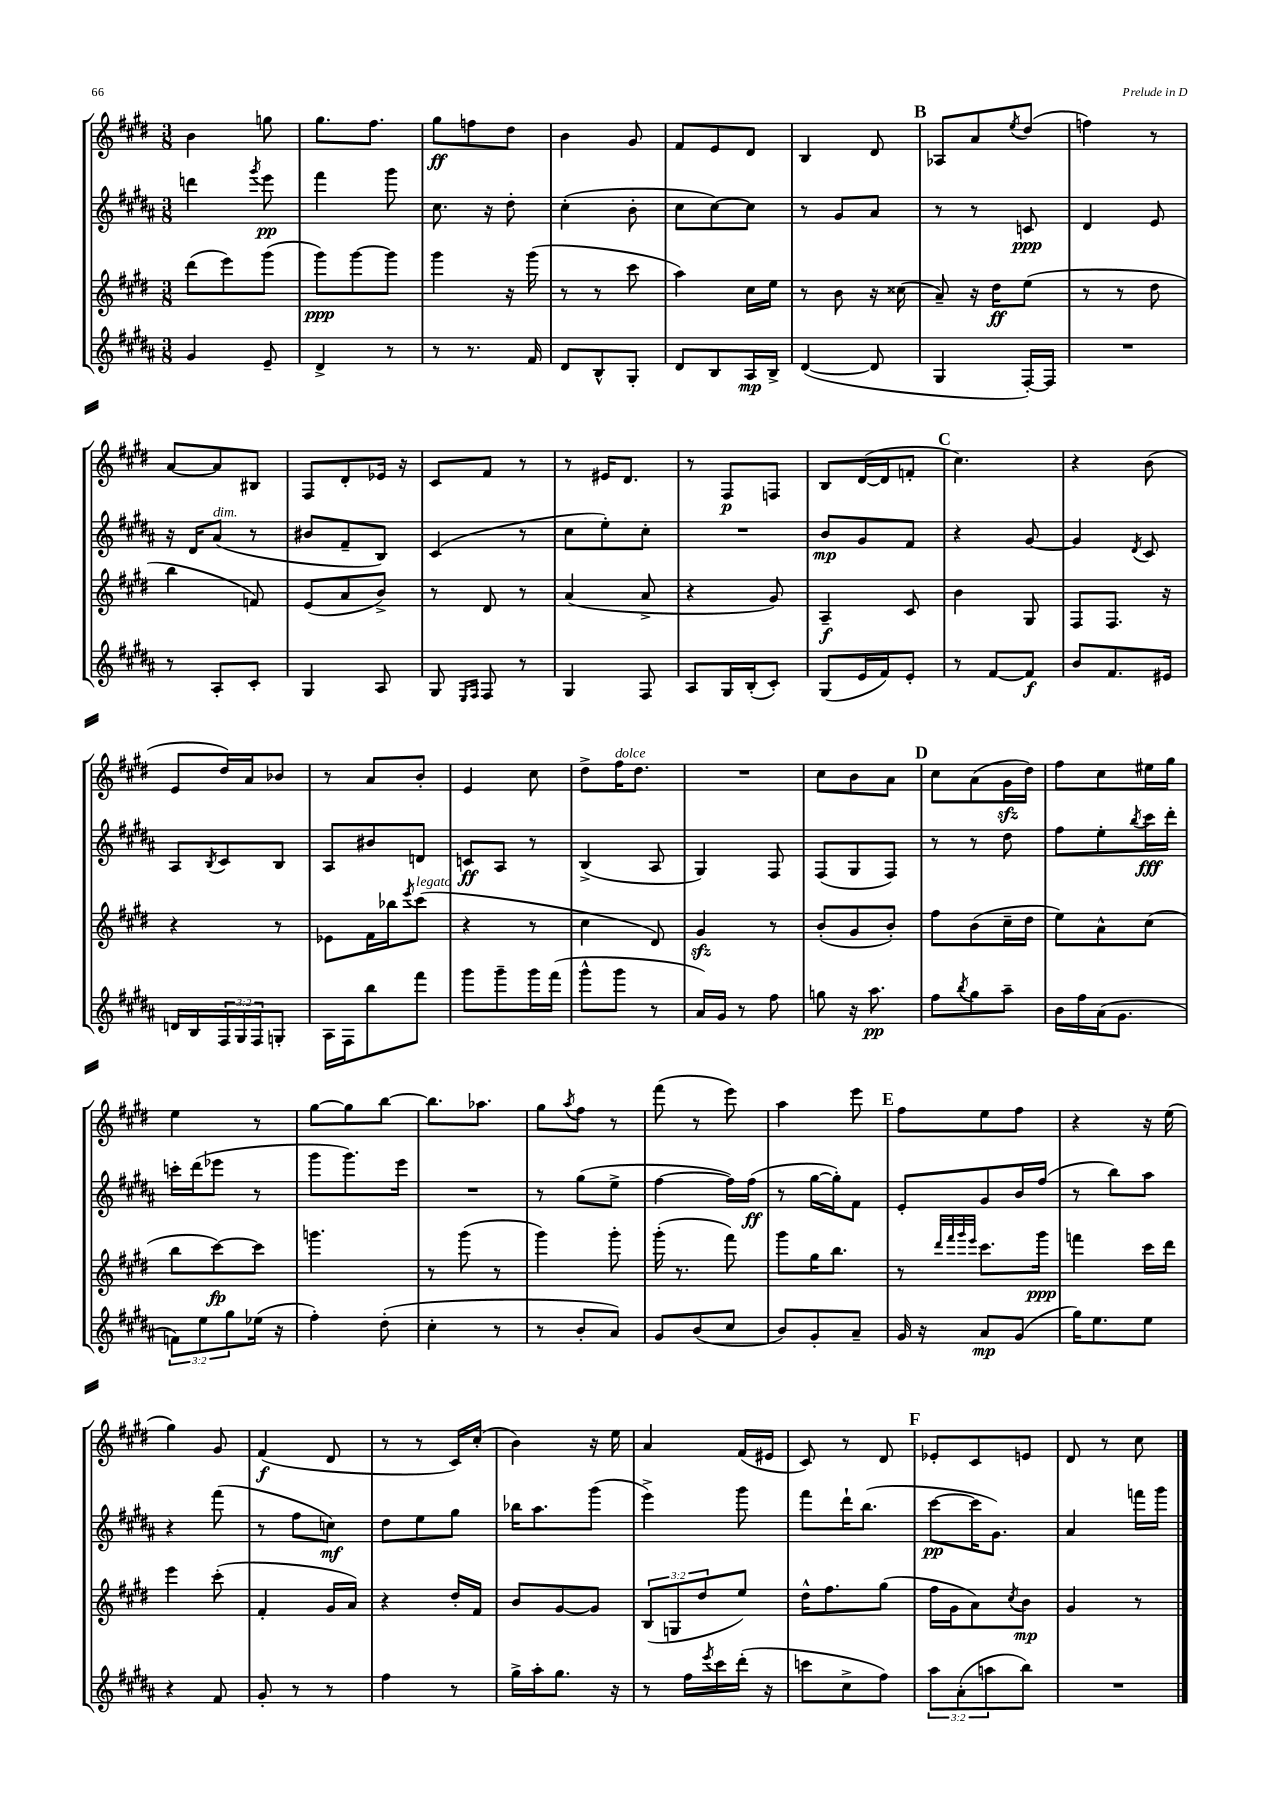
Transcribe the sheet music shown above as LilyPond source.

<<
\new StaffGroup <<
\new Staff = "s0" {
    \clef treble \key e \major \numericTimeSignature \time 3/8
    b'4 g''8 |
    gis''8. fis''8. |
    gis''8\ff f''8 dis''8 |
    b'4 gis'8 |
    fis'8 e'8 dis'8 |
    b4 dis'8 |
    \mark \markup { \bold "B" } aes8 a'8 \acciaccatura { e''8 } dis''8( |
    f''4) r8 |
    a'8~ a'8 bis8 |
    fis8 dis'8-. ees'16 r16 |
    cis'8 fis'8 r8 |
    r8 eis'16 dis'8. |
    r8 fis8\p f8 |
    b8 dis'16~( dis'16 f'8-. |
    \mark \markup { \bold "C" } cis''4.) |
    r4 b'8( |
    e'8 dis''16) a'16 bes'8 |
    r8 a'8 b'8-. |
    e'4 cis''8 |
    dis''8-> fis''16^\markup { \italic "dolce" } dis''8. |
    R4. |
    cis''8 b'8 a'8 |
    \mark \markup { \bold "D" } cis''8 a'8( gis'16\sfz dis''16) |
    fis''8 cis''8 eis''16 gis''16 |
    e''4 r8 |
    gis''8~ gis''8 b''8~ |
    b''8. aes''8. |
    gis''8 \acciaccatura { a''8 } fis''8 r8 |
    fis'''8( r8 e'''8) |
    a''4 e'''8 |
    \mark \markup { \bold "E" } fis''8 e''8 fis''8 |
    r4 r16 e''16( |
    gis''4) gis'8 |
    fis'4\f( dis'8 |
    r8 r8 cis'16) cis''16-.( |
    b'4) r16 e''16 |
    a'4 fis'16( eis'16 |
    cis'8) r8 dis'8 |
    \mark \markup { \bold "F" } ees'8-. cis'8 e'8 |
    dis'8 r8 cis''8 \bar "|." |
}
\new Staff = "s1" {
    \clef treble \key b \major \numericTimeSignature \time 3/8
    d'''4 \acciaccatura { gis'''8 } e'''8\pp |
    fis'''4 gis'''8 |
    cis''8. r16 dis''8-. |
    cis''4-.( b'8-. |
    cis''8 cis''8~) cis''8 |
    r8 gis'8 ais'8 |
    \mark \markup { \bold "B" } r8 r8 c'8\ppp |
    dis'4 e'8 |
    r16 dis'16 ais'8^\markup { \italic "dim." }( r8 |
    bis'8 fis'8-- b8) |
    cis'4( r8 |
    cis''8 e''8-.) cis''8-. |
    R4. |
    b'8\mp gis'8 fis'8 |
    \mark \markup { \bold "C" } r4 gis'8~ |
    gis'4 \acciaccatura { dis'8 } cis'8 |
    ais8 \acciaccatura { b8 } cis'8 b8 |
    ais8 bis'8 d'8 |
    c'8\ff ais8 r8 |
    b4->( ais8 |
    gis4) fis8 |
    fis8( gis8 fis8) |
    \mark \markup { \bold "D" } r8 r8 dis''8 |
    fis''8 e''8-. \acciaccatura { b''8 } cis'''16\fff dis'''16-. |
    c'''16-. dis'''16( ees'''8 r8 |
    gis'''8 gis'''8.) e'''16 |
    R4. |
    r8 gis''8( e''8-> |
    fis''4~ fis''16) fis''16\ff( |
    r8 gis''16~ gis''16-.) fis'8 |
    \mark \markup { \bold "E" } e'8-. gis'8 b'16 fis''16( |
    r8 b''8) ais''8 |
    r4 fis'''8( |
    r8 fis''8 c''8\mf) |
    dis''8 e''8 gis''8 |
    bes''16 ais''8. gis'''8( |
    e'''4->) gis'''8 |
    fis'''8 dis'''16-! b''8.( |
    \mark \markup { \bold "F" } cis'''8~\pp cis'''16 gis'8.) |
    ais'4 f'''16 gis'''16 \bar "|." |
}
\new Staff = "s2" {
    \clef treble \key e \major \numericTimeSignature \time 3/8 \override Staff.TupletNumber.text = #tuplet-number::calc-fraction-text
    dis'''8( e'''8) gis'''8( |
    gis'''8\ppp) gis'''8~ gis'''8 |
    gis'''4 r16 gis'''16( |
    r8 r8 cis'''8 |
    a''4) cis''16 e''16 |
    r8 b'8 r16 cisis''16( |
    \mark \markup { \bold "B" } a'8--) r16 dis''16\ff e''8( |
    r8 r8 dis''8 |
    b''4 f'8) |
    e'8( a'8 b'8->) |
    r8 dis'8 r8 |
    a'4( a'8-> |
    r4 gis'8) |
    a4--\f cis'8 |
    \mark \markup { \bold "C" } b'4 gis8 |
    fis8 fis8. r16 |
    r4 r8 |
    ees'8 fis'16 bes''16 \acciaccatura { e'''8 } cis'''8^\markup { \italic "legato" }( |
    r4 r8 |
    cis''4 dis'8) |
    gis'4\sfz r8 |
    b'8-.( gis'8 b'8-.) |
    \mark \markup { \bold "D" } fis''8 b'8( cis''16-- dis''16 |
    e''8) a'8-^ cis''8( |
    b''8 cis'''8~\fp) cis'''8 |
    g'''4. |
    r8 gis'''8( r8 |
    gis'''4) gis'''8-. |
    gis'''16-.( r8. fis'''8) |
    gis'''8 gis''16 b''8. |
    \mark \markup { \bold "E" } r8 \grace { dis'''32 fis'''32 gis'''32 e'''32 } cis'''8. gis'''16\ppp |
    f'''4 cis'''16 dis'''16 |
    e'''4 cis'''8-.( |
    fis'4-. gis'16 a'16) |
    r4 dis''16-. fis'16 |
    b'8 gis'8~ gis'8 |
    \tuplet 3/2 { b8( g8 dis''8 } e''8) |
    dis''16-^ fis''8. gis''8( |
    \mark \markup { \bold "F" } fis''16 gis'16 a'8) \acciaccatura { cis''8 } b'8\mp |
    gis'4 r8 \bar "|." |
}
\new Staff = "s3" {
    \clef treble \key b \major \numericTimeSignature \time 3/8 \override Staff.TupletNumber.text = #tuplet-number::calc-fraction-text
    gis'4 e'8-- |
    dis'4-> r8 |
    r8 r8. fis'16 |
    dis'8 b8-^ gis8-. |
    dis'8 b8 ais16\mp b16-> |
    dis'4~( dis'8 |
    \mark \markup { \bold "B" } gis4 fis16~-.) fis16 |
    R4. |
    r8 ais8-. cis'8-. |
    gis4 ais8 |
    gis8 \grace { e16 fis16 } fis8 r8 |
    gis4 fis8 |
    ais8 gis16 b16-.( cis'8-.) |
    gis8( e'16 fis'16) e'8-. |
    \mark \markup { \bold "C" } r8 fis'8~ fis'8\f |
    b'8 fis'8. eis'16 |
    d'16 b16 \tuplet 3/2 { fis16 gis16 fis16 } g8-. |
    ais16 fis16 b''8 fis'''8 |
    gis'''8 gis'''8-- gis'''16 fis'''16( |
    gis'''8-^ gis'''8 r8 |
    ais'16) gis'16 r8 fis''8 |
    g''8 r16 ais''8.\pp |
    \mark \markup { \bold "D" } fis''8 \acciaccatura { b''8 } gis''8 ais''8-- |
    b'16 fis''16 ais'16( gis'8. |
    \tuplet 3/2 { f'8) e''8 gis''8 } ees''16( r16 |
    fis''4-.) dis''8-.( |
    cis''4-. r8 |
    r8 b'8-. ais'8) |
    gis'8 b'8( cis''8 |
    b'8) gis'8-. ais'8-- |
    \mark \markup { \bold "E" } gis'16 r16 ais'8\mp gis'8( |
    gis''16) e''8. e''8 |
    r4 fis'8 |
    gis'8-. r8 r8 |
    fis''4 r8 |
    gis''16-> ais''16-. gis''8. r16 |
    r8 fis''16 \acciaccatura { e'''8 } cis'''16 dis'''16-.( r16 |
    c'''8 cis''8-> fis''8) |
    \mark \markup { \bold "F" } \tuplet 3/2 { ais''8 ais'8-.( a''8 } b''8) |
    R4. \bar "|." |
}
>>
>>
\layout { \context { \Score \remove "Bar_number_engraver" } }
